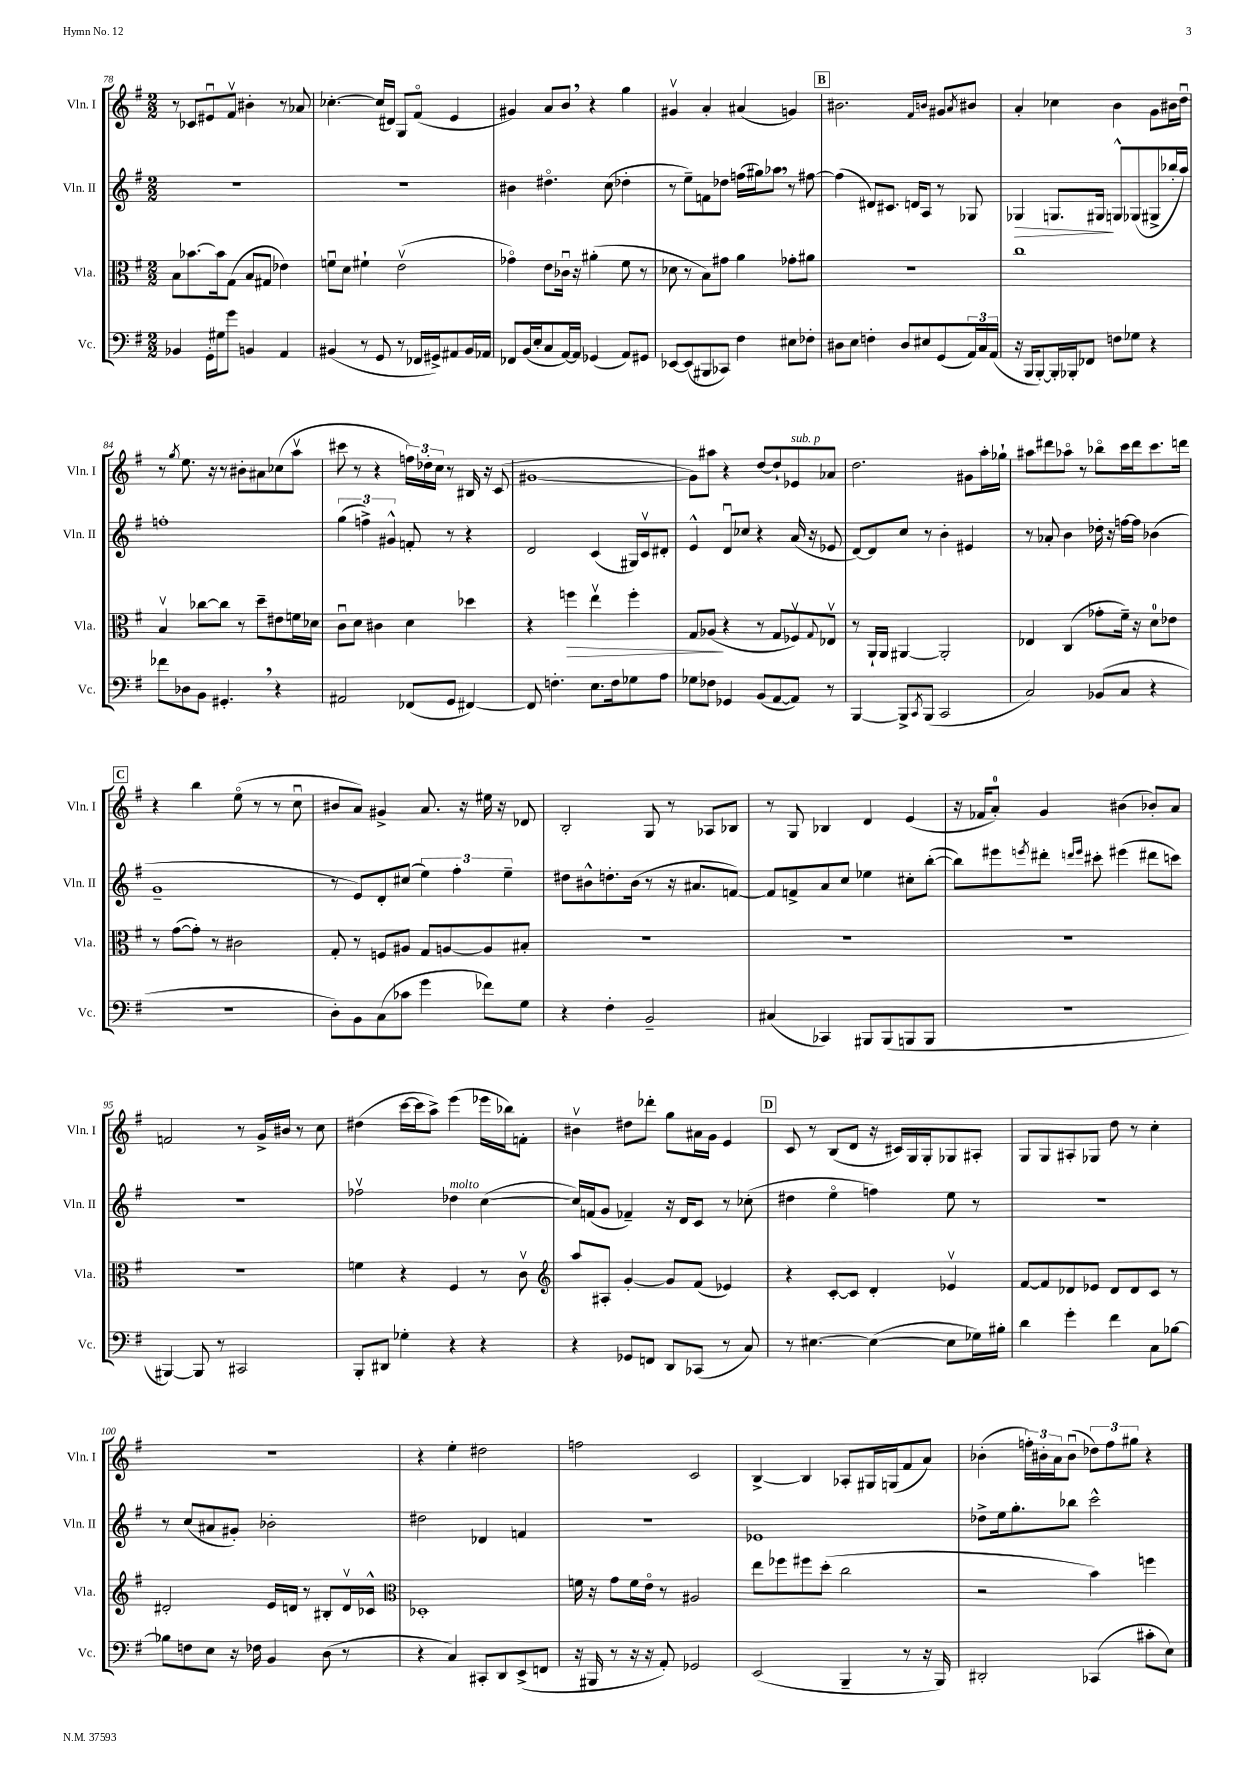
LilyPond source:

<<
\new StaffGroup <<
\new Staff = "s0" \with { instrumentName = "Vln. I" shortInstrumentName = "Vln. I" } {
    \clef treble \key g \major \numericTimeSignature \time 2/2
    r8 ces'8 eis'8\downbow fis'8\upbow bis'4-. r8 aes'8 |
    ces''4.~-. ces''16( dis'16) g8 fis'8\flageolet( e'4 |
    gis'4) a'8 b'8 \breathe r4 g''4 |
    gis'4\upbow a'4-. ais'4( g'4) |
    \mark \markup { \box "B" } bis'2. \grace { fis'16 b'16 } gis'8 \acciaccatura { a'8 } bis'8 |
    a'4-. ces''4 b'4 g'8 bis'16 d''16\downbow |
    r8 \acciaccatura { g''8 } e''8. r16 r8 bis'8-. ais'8 ces''8( a''8\upbow |
    cis'''8 r8 r4 \tuplet 3/2 { f''16) des''16-. c''16 } r8 bis16 r16 c'8( |
    gis'1~ |
    gis'8) ais''8 r4 d''8~ d''8-! ees'8^\markup { \italic "sub. p" } aes'8 |
    d''2. gis'8 a''16-. ges''16-! |
    ais''8 dis'''8 aes''8\flageolet r8 bes''8\flageolet c'''16 dis'''16 c'''8. d'''16 |
    \mark \markup { \box "C" } r4 b''4 e''8\flageolet( r8 r8 c''8\downbow |
    bis'8 a'8) gis'4-> a'8. r16 eis''16 r16 des'8 |
    b2-. g8 r8 aes8 bes8 |
    r8 g8 bes4 d'4 e'4( |
    r16 fes'16 a'8-0-.) g'4 bis'4( bes'8-.) a'8 |
    f'2 r8 g'16-> bis'16 r8 c''8 |
    dis''4( c'''16~ c'''16 a''8->) e'''4( ees'''16 bes''16) f'8-. |
    bis'4\upbow dis''8 des'''8-. g''8 ais'16 g'16 e'4 |
    \mark \markup { \box "D" } c'8 r8 b8( d'8 r16 cis'16) g16 g16-. ges8 ais8-. |
    g8 g8 ais8-. ges8 d''8 r8 c''4-. |
    r1 |
    r4 e''4-. dis''2 |
    f''2 c'2 |
    b4~-> b4 aes8-. gis16 g16( fis'8 a'8) |
    bes'4-.( \tuplet 3/2 { f''16-.) bis'16-. a'16 } bis'8\downbow( \tuplet 3/2 { des''8) f''8 gis''8 } r4 \bar "|." |
}
\new Staff = "s1" \with { instrumentName = "Vln. II" shortInstrumentName = "Vln. II" } {
    \clef treble \key g \major \numericTimeSignature \time 2/2
    R1 |
    R1 |
    bis'4 dis''4.\flageolet c''8( des''4-. |
    r8 e''8--) f'8 des''8 f''16( gis''16) aes''8 \breathe r8 fis''8~ |
    \mark \markup { \box "B" } fis''4( dis'8) cis'8. d'16 a8 r8 ges8 |
    ges4\> g8. gis16\! g8-^ ges8( gis8-> bes''16-. a''16) |
    f''1-. |
    \tuplet 3/2 { g''4( f''4->) gis'4-^ } f'8-. r8 r4 |
    d'2 c'4( gis16) c'16\upbow dis'8-. |
    e'4-^ d'8\downbow ces''8 r4 a'16( r16 ees'8 |
    d'8~) d'8 c''8 r8 b'4-. eis'4 |
    r8 aes'8-. b'4 des''16-. r16 f''16~ f''16 bes'4( |
    \mark \markup { \box "C" } g'1-- |
    r8 e'8) d'8-. cis''8( \tuplet 3/2 { e''4) fis''4-. e''4-- } |
    dis''8 bis'8-^ d''8.-. bis'16( r8 r16 ais'8. f'8~) |
    f'8 f'8-> a'8 c''8 ees''4 cis''8-. b''8~-.( |
    b''8) eis'''8 \acciaccatura { e'''8 } dis'''8-. \grace { d'''16 e'''16 } cis'''8-. eis'''4( dis'''8 c'''8) |
    R1 |
    fes''2\upbow des''4^\markup { \italic "molto" } c''4~( |
    c''16) f'16( g'8 fes'4--) r16 d'16 c'8 r8 ces''8-.( |
    \mark \markup { \box "D" } dis''4 e''4\flageolet f''4) e''8 r8 |
    r1 |
    r8 c''8( ais'8 gis'8-.) bes'2-. |
    dis''2 des'4 f'4 |
    R1 |
    ees'1 |
    des''8-> e''16 g''8.-. bes''8 c'''2-^ \bar "|." |
}
\new Staff = "s2" \with { instrumentName = "Vla." shortInstrumentName = "Vla." } {
    \clef alto \key g \major \numericTimeSignature \time 2/2
    b8 bes'8.~ bes'16 g8( b8 gis8 ees'4) |
    f'8\downbow d'8 fis'4-! e'2\upbow( |
    ges'4\flageolet) e'8 ces'16\downbow r16 ais'4-.( fis'8 r8 |
    des'8 r8 b8) gis'8 a'4 ges'8-. ais'8 |
    \mark \markup { \box "B" } r1 |
    c''1 |
    b4\upbow ces''8~ ces''8 r8 d''8-- eis'8 f'16 des'16 |
    c'8\downbow d'8 cis'4 d'4 des''4 |
    r4 f''4\> e''4\upbow f''4-. |
    g8 aes8\!( r4 r8 g8 fes8\upbow) \appoggiatura { g8 } ees8\upbow |
    r8 a,16-! a,16 ais,4~ ais,2-. |
    ees4 c4( ges'8-. fis'16--) r16 d'8-0 ees'8 |
    \mark \markup { \box "C" } r8 g'8~( g'8-.) r8 cis'2 |
    g8-. r8 f8 ais8 g8 a8~ a8 bis8-. |
    R1 |
    R1 |
    R1 |
    R1 |
    f'4 r4 fis4 r8 c'8\upbow |
    \clef treble a''8 ais8-. g'4~-. g'8 fis'8( ees'4) |
    \mark \markup { \box "D" } r4 c'8~-. c'8 d'4-. ees'4\upbow |
    fis'8~ fis'8 des'8 ees'8 des'8 des'8 c'8 r8 |
    dis'2-. e'16 d'16 r8 bis8-. d'16\upbow ces'16-^ |
    \clef alto des1-. |
    f'16 r16 g'8 f'16 e'16\flageolet r8 ais2 |
    e''8 fes''8 fis''8 d''8-.( c''2 |
    r2 b'4) f''4 \bar "|." |
}
\new Staff = "s3" \with { instrumentName = "Vc." shortInstrumentName = "Vc." } {
    \clef bass \key g \major \numericTimeSignature \time 2/2
    bes,4 g,16-. gis16 g'8 b,4 a,4 |
    bis,4( r8 g,8 r8 fes,16 gis,16->) ais,8 bis,16 aes,16 |
    fes,8 b,16( e16-. c8 a,16~) a,16 ges,4( a,8) gis,8 |
    ees,8~ ees,8( bis,,8 ces,8) fis4 eis8 fes8-. |
    \mark \markup { \box "B" } dis8 e8 f4-. dis8 eis8 g,8( \tuplet 3/2 { a,16) c16 a,16( } |
    r16 b,,16 b,,8~-.) b,,16-. bes,,16-. fes,8 f8 ges8 r4 |
    fes'8 des8 b,8 gis,4.-. \breathe r4 |
    ais,2 fes,8( g,8 fis,4~) |
    fis,8 f4.-. e8. f16 ges8 a8 |
    ges8 fes8 ges,4 b,8( a,8~ a,8) r8 |
    b,,4~ b,,8-> \acciaccatura { c,8 } b,,8( c,2 |
    c2) bes,8( c8 r4 |
    \mark \markup { \box "C" } r1 |
    d8-.) b,8 c8( ces'8 g'4 fes'8) g8 |
    r4 fis4-. b,2-- |
    cis4( ces,4) bis,,8 bis,,8( b,,8 b,,8 |
    R1 |
    bis,,4~) bis,,8 r8 cis,2 |
    b,,8-. dis,8 ges4-. r4 r4 |
    r4 ges,8 f,8 d,8 ces,8( r8 c8) |
    \mark \markup { \box "D" } r8 eis4.~ eis4~( eis8 ges16) bis16-. |
    d'4 g'4-. fis'4 c8 bes8~ |
    bes8 f8 e8 r16 fes16 b,4 d8( r8 |
    r4 c4) cis,8-. d,8 e,8->( f,8 |
    r16 bis,,16 r8 r16 r16 a,8-.) ges,2 |
    e,2( b,,4-- r8 r16 b,,16) |
    dis,2-. ces,4( cis'8-. e8) \bar "|." |
}
>>
>>
\layout { \context { \Score currentBarNumber = #78 } }
